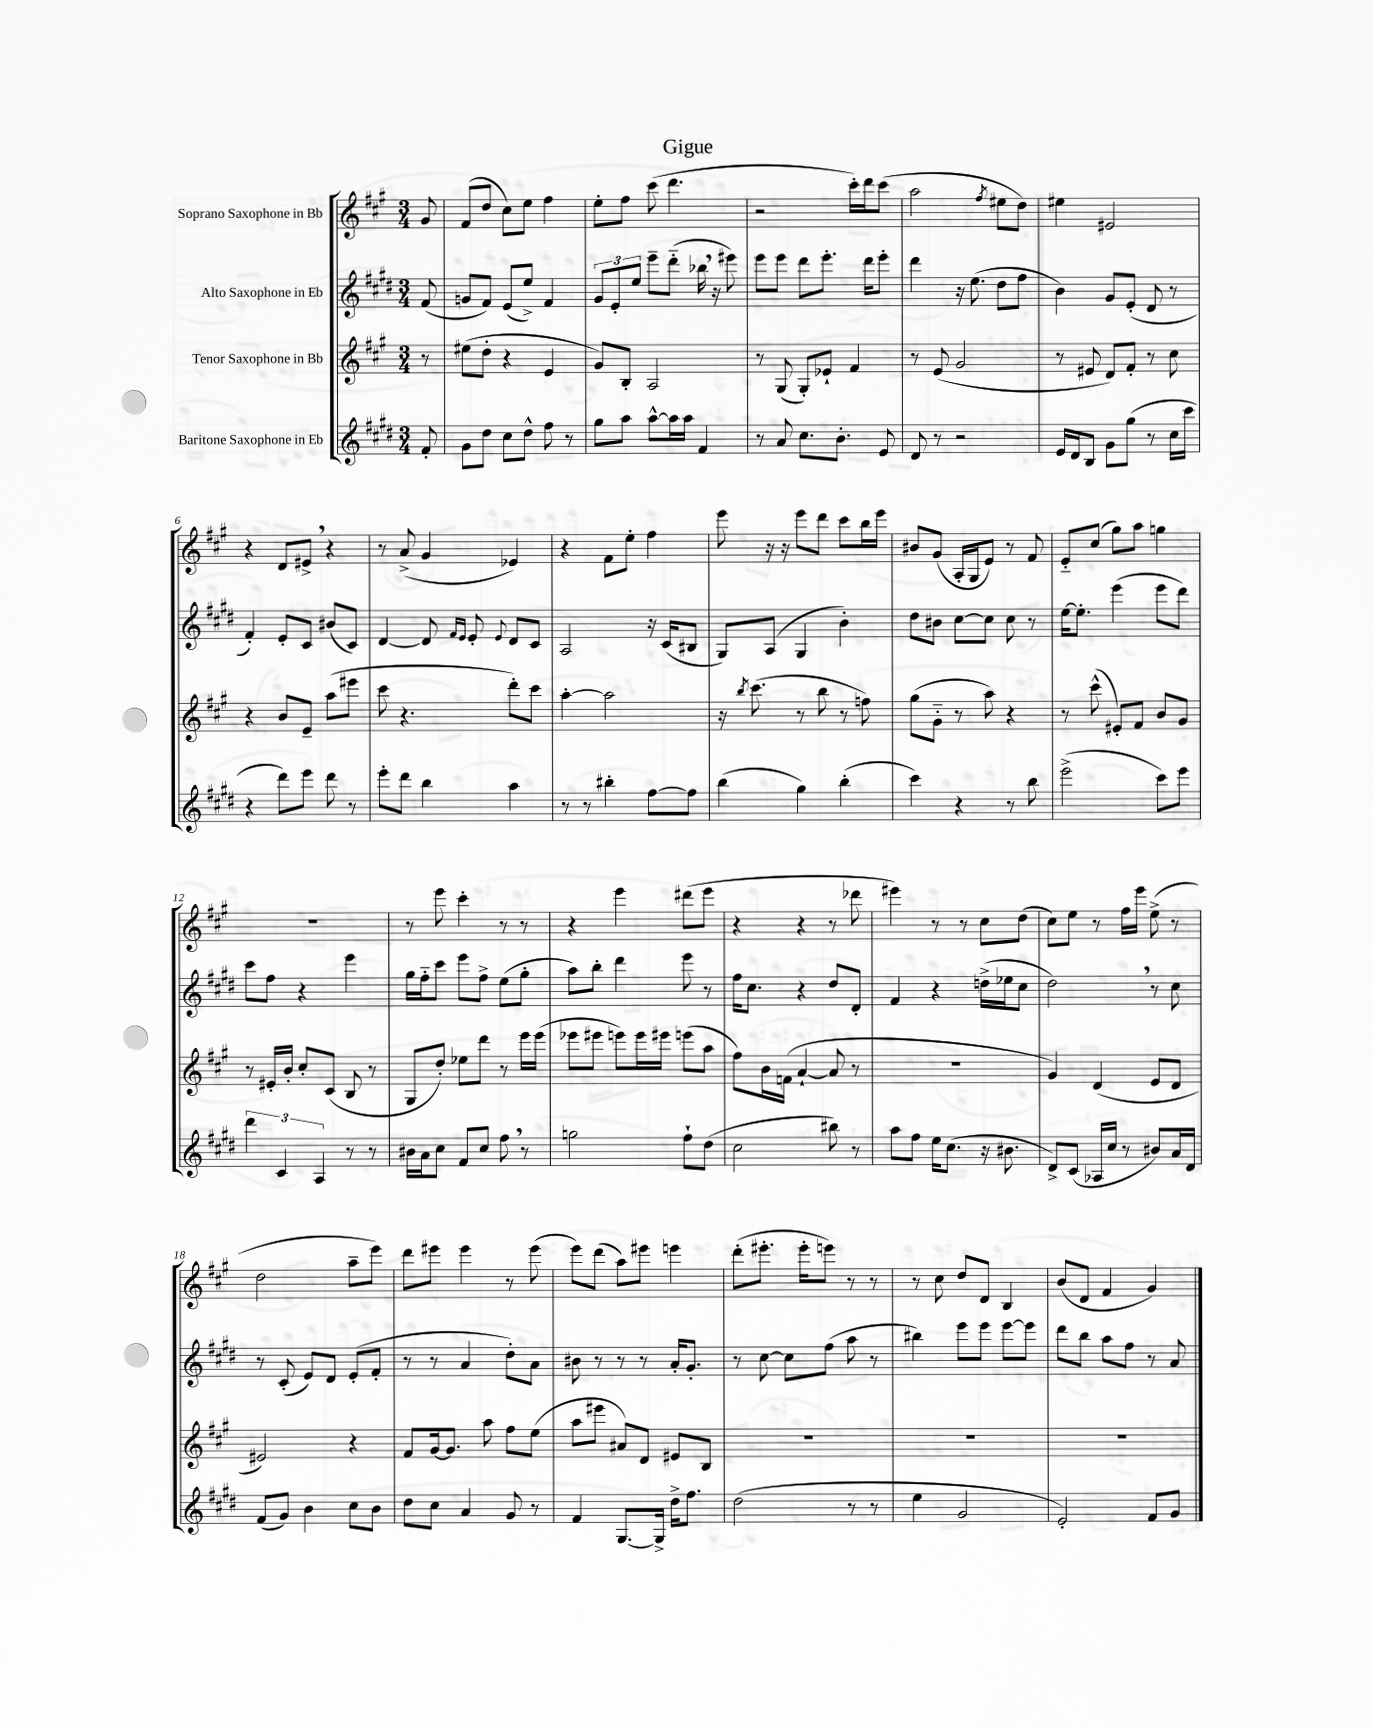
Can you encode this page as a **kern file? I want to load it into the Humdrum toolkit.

**kern	**kern	**kern	**kern
*staff4	*staff3	*staff2	*staff1
*clefG2	*clefG2	*clefG2	*clefG2
*k[f#c#g#d#]	*k[f#c#g#]	*k[f#c#g#d#]	*k[f#c#g#]
*M3/4	*M3/4	*M3/4	*M3/4
8f#'	8r	(8f#	8g#
=	=	=	=
8g#	(8ee#	8g	(8f#
8dd#	8dd'	8f#)	8dd
8cc#	4r	(8e	8cc#)
8dd#^^	.	8ee^)	8ee
8ff#	4e	4f#	4ff#
8r	.	.	.
=	=	=	=
8gg#	8g#)	12g#	8ee'
.	.	12e'	.
8aa	8B'	.	8ff#
.	.	12ee	.
[8aa^^	2A	8eee~	(8ccc#
16aa]	.	(8ddd#'~	4.ddd
16aa	.	.	.
4f#	.	16bb-	.
.	.	16r	.
.	.	8eee#)	.
=	=	=	=
8r	8r	8eee	2r
8a	(8G#	8eee	.
8.cc#	8G#')	8ddd#	.
.	8e-`	8.eee'	.
8.b'	.	.	.
.	4f#	.	16ccc#')
.	.	16ddd#	16ddd
8e	.	8eee'	(8ccc#
=	=	=	=
8d#	8r	4ddd#	2aa
8r	(8e	.	.
2r	2g#	16r	.
.	.	(8.ee	.
.	.	.	8qff#
.	.	8dd#	8ee#
.	.	8ff#	8dd)
=	=	=	=
16e	8r	4b)	4ee#
16d#	.	.	.
8B	8e#	.	.
8g#	8d)	8g#	2e#
(8gg#	8f#'	(8e'	.
8r	8r	8d#	.
16cc#	8cc#	8r	.
16ccc#	.	.	.
=	=	=	=
4r	4r	4f#')	4r
8ddd#)	8b	8e'	8d
8eee	8e~	8c#	8e#^
8ddd#	(8aa	(8b#	4r
8r	8eee#	8c#)	.
=	=	=	=
8eee'	8ccc#	[4d#	8r
8ddd#	4.r	.	(8a^
4bb	.	8d#]	4g#
.	.	16qqf#	.
.	.	16qqe	.
.	.	8e'	.
.	.	8qqe	.
4aa	8ddd')	8d#	4e-)
.	8ccc#	8c#	.
=	=	=	=
8r	[4aa'	2A	4r
8r	.	.	.
4bb#'	2aa]	.	8f#
.	.	.	8ee'
[8ff#	.	16r	4ff#
.	.	(16c#	.
8ff#]	.	8B#	.
=	=	=	=
(4bb	16r	8G#)	8eee
.	8qbb	.	.
.	(8.ccc#	.	.
.	.	(8A	16r
.	.	.	16r
4gg#)	8r	4G#	8eee
.	8bb	.	8ddd
(4bb'	8r	4b')	8ccc#
.	8ff)	.	16bb
.	.	.	16eee
=	=	=	=
4ccc#)	(8gg#	8dd#	8b#
.	8g#'~	8b#	(8g#
4r	8r	[8cc#	16A'
.	.	.	16G#
.	8aa)	8cc#]	8e)
8r	4r	8cc#	8r
8bb	.	8r	8f#
=	=	=	=
(2eee^	8r	[16ee	8e'~
.	.	8.ee']	.
.	(8ccc#^^	.	(8cc#
.	8e#')	(4eee	8gg#)
.	8f#	.	8aa
8ccc#)	8b	8eee	4gg
8eee	8g#	8ddd#)	.
=	=	=	=
6ddd#	8r	8ccc#	2.r
.	16e#'	8ff#	.
6c#	.	.	.
.	16b'	.	.
.	8cc#'	4r	.
6A	.	.	.
.	(8c#	.	.
8r	8B	4eee	.
8r	8r	.	.
=	=	=	=
16b#	8G#	16gg#	8r
16a	.	16ff#'~	.
8cc#	8dd')	8ccc#	8eee
8f#	8ee-	8eee	4ccc#'
8cc#	8ddd	8ff#^	.
8ff#	8r	(8ee	8r
8r	16eee	8gg#'	8r
.	(16eee	.	.
=	=	=	=
2gg	8eee-	8aa)	4r
.	8eee#	8bb'	.
.	8eee)	4ddd#	4eee
.	16eee	.	.
.	16eee#	.	.
8ff#`	(8eee	8eee	(8ddd#
(8dd#	8aa	8r	8eee
=	=	=	=
2cc#	8ff#)	16ff#	4r
.	.	8.cc#	.
.	16b	.	.
.	(16f	.	.
.	[4a`	4r	4r
8bb#)	8a]	8dd#	8r
8r	8r	8d#'	8ddd-
=	=	=	=
8aa	2.r	4f#	4eee#)
8ff#	.	.	.
16ee	.	4r	8r
(8.cc#	.	.	.
.	.	.	8r
16r	.	(16dd^	8cc#
8.b#	.	16ee-	.
.	.	8cc#	(8dd
=	=	=	=
8d#^)	4g#)	2dd#)	8cc#)
(8c#	.	.	8ee
16A-	(4d	.	8r
16cc#	.	.	.
8r	.	.	16ff#
.	.	.	16eee
8b#)	8e	8r	(8ee^
16a	8d	8cc#	8r
16d#	.	.	.
=	=	=	=
(8f#	2e#)	8r	2dd
8g#)	.	(8c#'	.
4b	.	8e)	.
.	.	8d#	.
8cc#	4r	(8e'	8aa~
8b	.	8f#'	8eee)
=	=	=	=
8dd#	8f#	8r	8ddd
8cc#	[16g#	8r	8eee#
.	8.g#]	.	.
4a	.	4a	4eee#
.	8aa	.	.
8g#	8ff#	8dd#')	8r
8r	(8ee	8a	(8eee#
=	=	=	=
4f#	8aa	8b#	8eee)
.	8eee#	8r	(8ddd
[8.G#	8a#)	8r	8aa)
.	8d	8r	8eee#
16G#^]	.	.	.
16dd#^	8e#	16a'	4eee
8.ff#	.	8.g#'	.
.	8B	.	.
=	=	=	=
(2dd#	2.r	8r	(8ddd'
.	.	[8cc#	8.eee#'
.	.	8cc#]	.
.	.	.	16eee#'
.	.	(8ff#	8eee)
8r	.	8aa	8r
8r	.	8r	8r
=	=	=	=
4ee	2.r	4bb#)	8r
.	.	.	8cc#
2g#	.	8eee	8dd
.	.	8eee	8d
.	.	[8eee	4B
.	.	8eee]	.
=	=	=	=
2e')	2.r	8ddd#	(8b
.	.	8bb	8d
.	.	8aa	4f#
.	.	8ff#	.
8f#	.	8r	4g#)
8g#	.	8a	.
==	==	==	==
*-	*-	*-	*-
